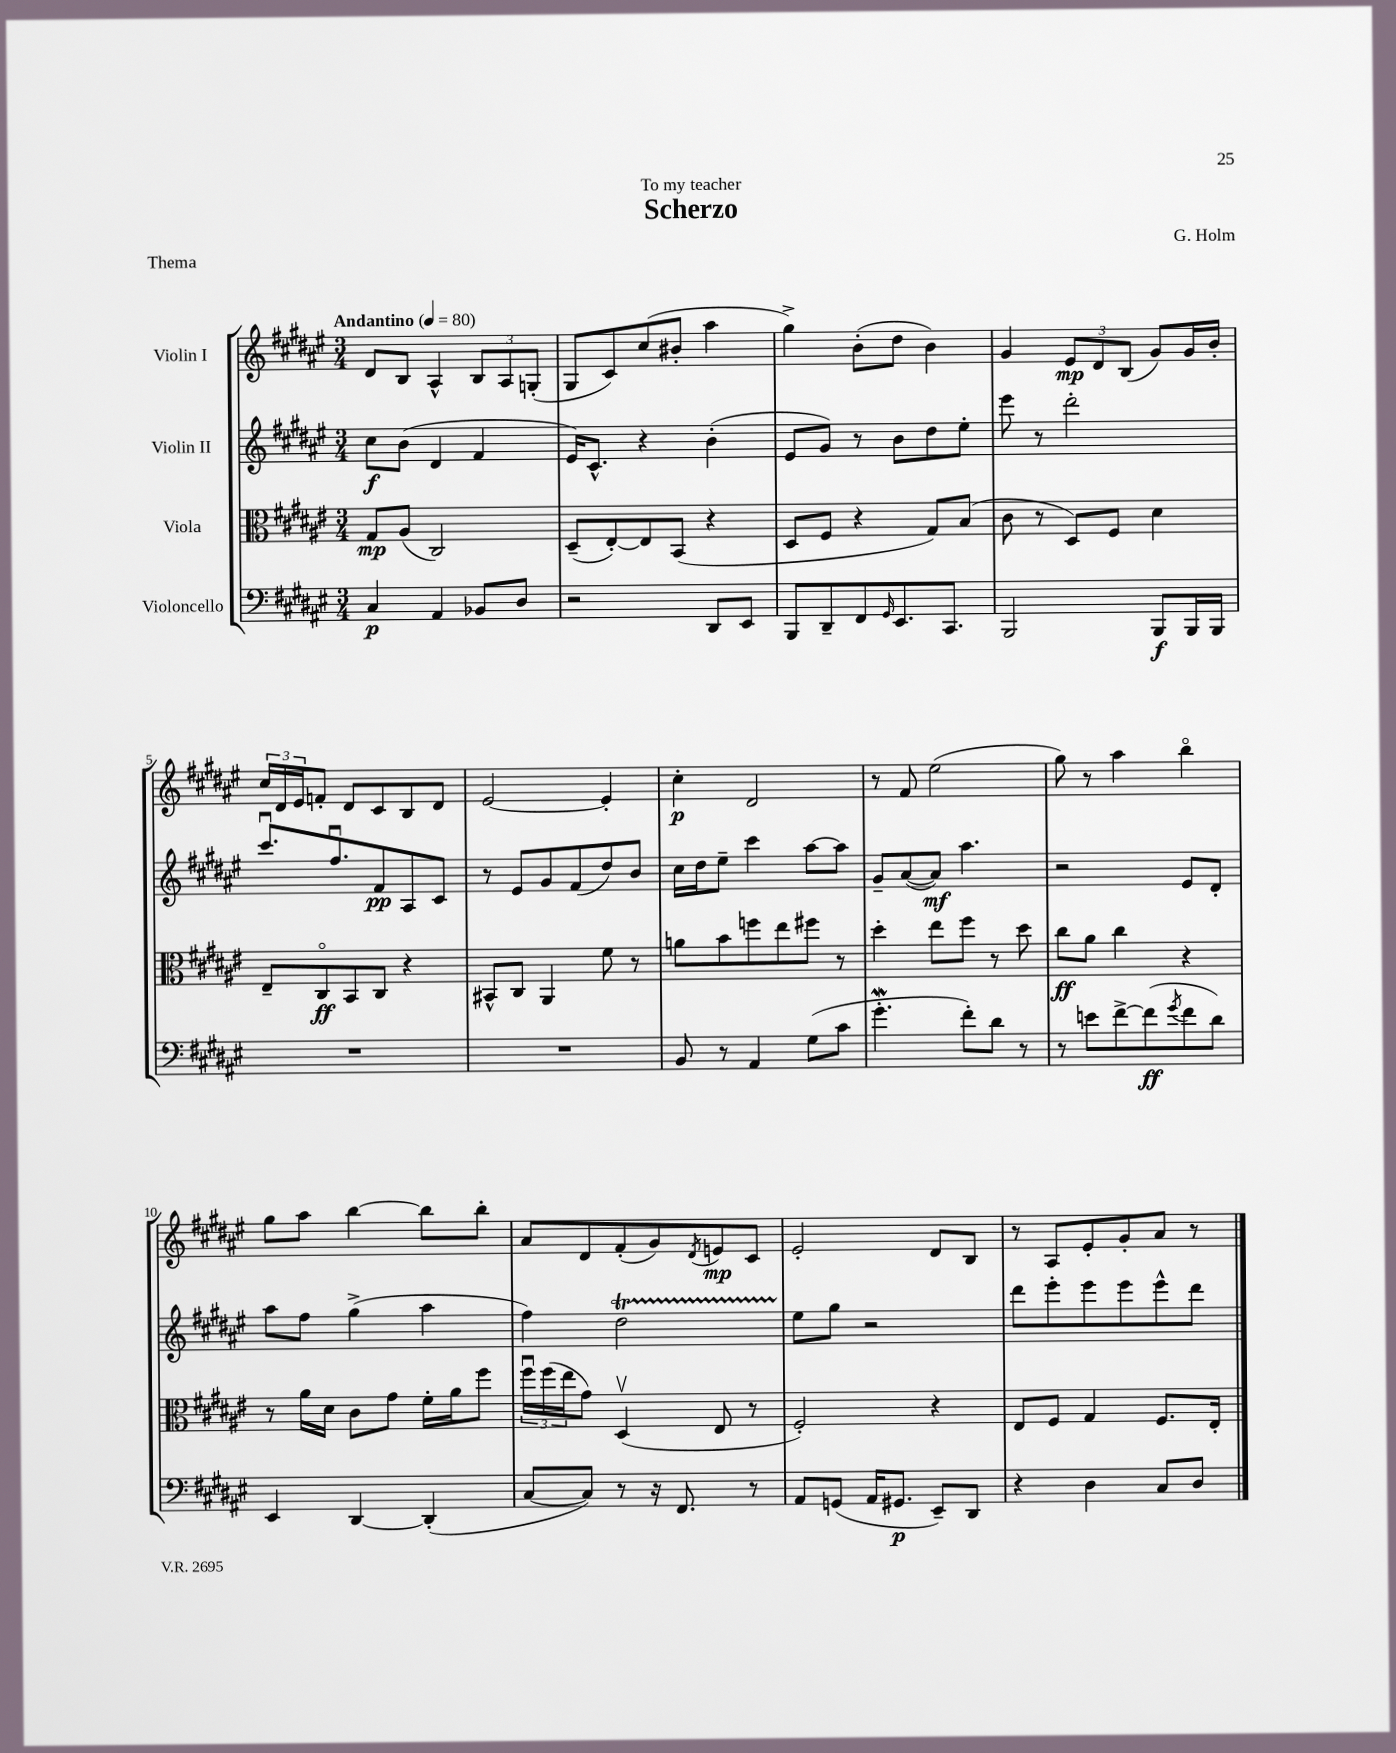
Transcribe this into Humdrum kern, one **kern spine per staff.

**kern	**kern	**kern	**kern
*staff4	*staff3	*staff2	*staff1
*clefF4	*clefC3	*clefG2	*clefG2
*k[f#c#g#d#a#e#]	*k[f#c#g#d#a#e#]	*k[f#c#g#d#a#e#]	*k[f#c#g#d#a#e#]
*M3/4	*M3/4	*M3/4	*M3/4
*MM80	*MM80	*MM80	*MM80
4C#	8G#	8cc#	8d#
.	(8A#	(8b	8B
4AA#	2C#)	4d#	4A#^^
8BB-	.	4f#	12B
.	.	.	12A#
8D#	.	.	.
.	.	.	(12G'
=	=	=	=
2r	(8D#~	16e#)	8G#
.	.	8.c#^^	.
.	[8E#')	.	8c#)
.	8E#]	4r	(8cc#
.	(8BB	.	8b#'
8DD#	4r	(4b'	4aa#
8EE#	.	.	.
=	=	=	=
8BBB	8D#	8e#	4gg#^)
8DD#~	8F#	8g#)	.
8FF#	4r	8r	(8b'
16qqGG#	.	.	.
8.EE#	.	8b	8dd#
.	8G#)	8dd#	4b)
8.CC#	.	.	.
.	(8B	8ee#'	.
=	=	=	=
2BBB	8c#	8eee#	4g#
.	8r	8r	.
.	8D#)	2ddd#'	12e#
.	.	.	12d#
.	8F#	.	.
.	.	.	(12B
8BBB	4d#	.	8g#)
16BBB	.	.	16g#
16BBB	.	.	16b'
=	=	=	=
2.r	8E#~	8.ccc#u	24cc#
.	.	.	24d#
.	.	.	24e#
.	8C#o	.	8f'
.	.	8.ff#u	.
.	8BB	.	8d#
.	8C#	8f#	8c#
.	4r	8A#	8B
.	.	8c#	8d#
=	=	=	=
2.r	8BB#^^	8r	[2e#
.	8C#	8e#	.
.	4AA#	8g#	.
.	.	(8f#	.
.	8f#	8dd#)	4e#']
.	8r	8b	.
=	=	=	=
8BB	8a	16cc#	4cc#'
.	.	16dd#	.
8r	8b	8ee#~	.
4AA#	8ff	4ccc#	2d#
.	8ee#	.	.
(8G#	8ff#	[8aa#	.
8c#	8r	8aa#]	.
=	=	=	=
4.g#'	4dd#'	8g#~	8r
.	.	([8a#	8f#
.	8ee#	8a#])	(2ee#
8f#')	8ff#	4.aa#	.
8d#	8r	.	.
8r	8dd#	.	.
=	=	=	=
8r	8cc#	2r	8gg#)
8e	8a#	.	8r
[8f#^	4cc#	.	4aa#
(8f#]	.	.	.
8qg#	.	.	.
8f#	4r	8e#	4bbo
8d#)	.	8d#'	.
=	=	=	=
4EE#	8r	8aa#	8gg#
.	16a#	8ff#	8aa#
.	16d#	.	.
[4DD#	8c#	(4gg#^	[4bb
.	8g#	.	.
(4DD#']	16f#'	4aa#	8bb]
.	16a#	.	.
.	8ff#	.	8bb'
=	=	=	=
[8C#	24ff#u	4ff#)	8a#
.	(24ff#	.	.
.	24ee#	.	.
8C#])	8g#)	.	8d#
8r	(4D#v	2dd#	(8f#'
16r	.	.	8g#)
8.FF#	.	.	.
.	.	.	8qd#
.	8E#	.	8e
8r	8r	.	8c#
=	=	=	=
8AA#	2F#')	8ee#	2e#'
(8GG	.	8gg#	.
16AA#	.	2r	.
8.GG#	.	.	.
8EE#~)	4r	.	8d#
8DD#	.	.	8B
=	=	=	=
4r	8E#	8ddd#	8r
.	8F#	8eee#'	8A#
4D#	4G#	8eee#	8e#'
.	.	8eee#	8g#'
8C#	8.F#	8eee#^^	8a#
8D#	.	8ddd#	8r
.	16E#'	.	.
==	==	==	==
*-	*-	*-	*-
